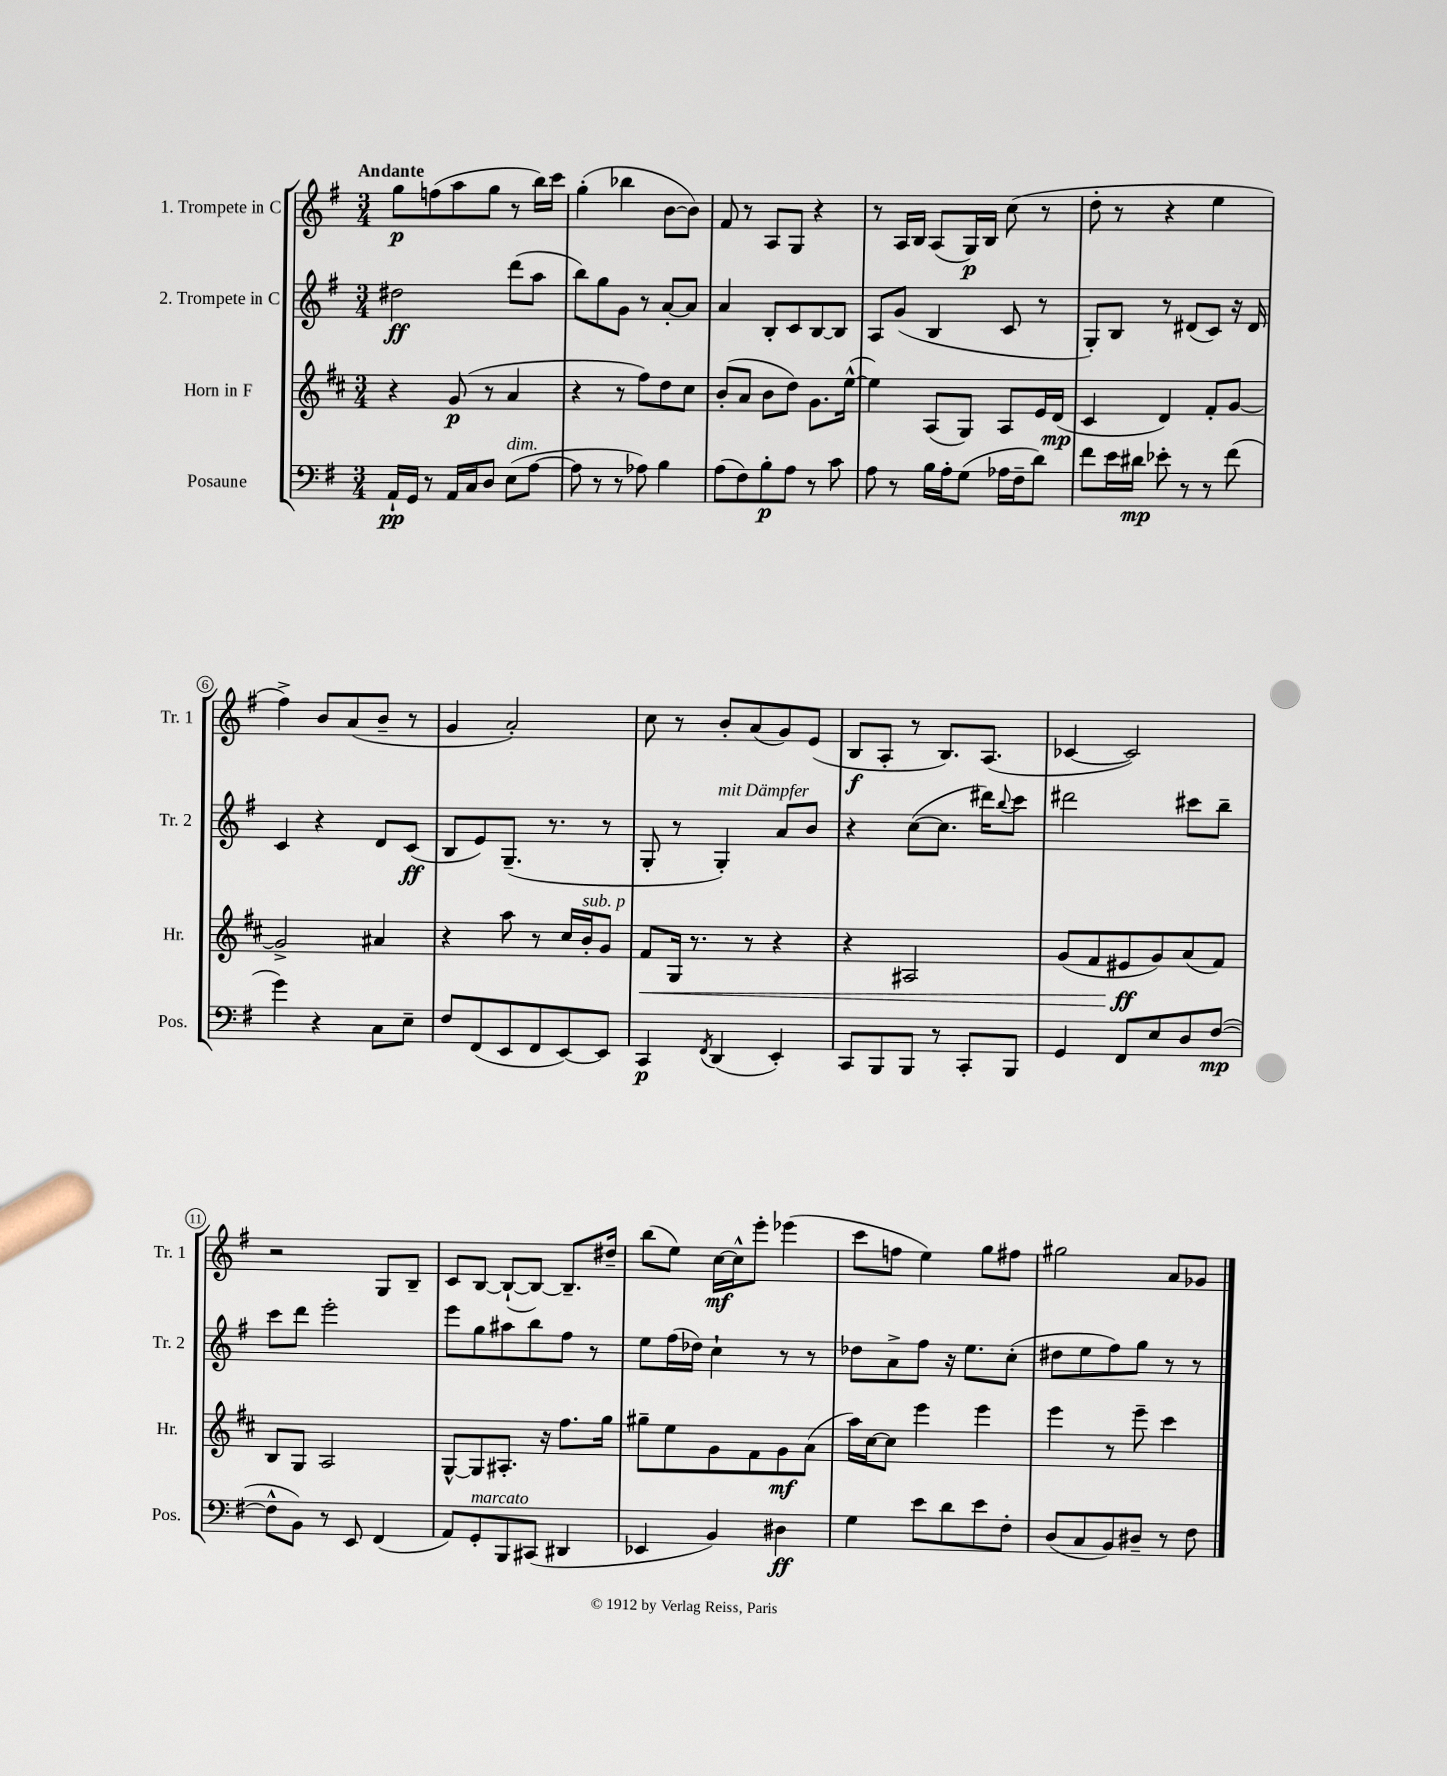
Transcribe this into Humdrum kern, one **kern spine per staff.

**kern	**kern	**kern	**kern
*staff4	*staff3	*staff2	*staff1
*clefF4	*clefG2	*clefG2	*clefG2
*k[f#]	*k[f#c#]	*k[f#]	*k[f#]
*M3/4	*M3/4	*M3/4	*M3/4
16AA`	4r	2dd#	8gg
16GG	.	.	.
8r	.	.	(8ff
16AA	(8g	.	8aa
16C	.	.	.
8D	8r	.	8gg
(8E	4a	(8ddd	8r
[8A	.	8aa	16bb)
.	.	.	16ccc
=	=	=	=
8A]	4r	8bb)	(4gg'
8r	.	8gg	.
8r	8r	8g	4bb-
8A-)	8ff#)	8r	.
4B	8dd	[8a'	[8b
.	8cc#	8a]	8b])
=	=	=	=
(8A	(8b'	4a	8f#
8F#)	8a	.	8r
8B'	8b	8B'	8A
8A	8dd)	8c	8G
8r	8.g	[8B	4r
8c	.	8B]	.
.	([16ee^^	.	.
=	=	=	=
8A	4ee])	8A	8r
8r	.	(8g	16A
.	.	.	16B
16B	(8A	4B	(8A
16A'	.	.	.
(8G	8G)	.	16G)
.	.	.	16B
16A-	8A	8c	(8cc
16F#~	.	.	.
8d)	16e	8r	8r
.	(16d	.	.
=	=	=	=
8f#	4c#	8G')	8dd'
16e	.	8B	8r
16d#	.	.	.
8e-'	4d)	8r	4r
8r	.	(8d#	.
8r	8f#'	8c)	4ee
(8f#	[8g	16r	.
.	.	16d#	.
=	=	=	=
4g)	2g^]	4c	4ff#^)
4r	.	4r	8b
.	.	.	(8a
8C	4a#	8d	8b~
8E~	.	(8c	8r
=	=	=	=
8F#	4r	8B	4g
(8FF#	.	8e)	.
8EE	8aa	(8.G~	2a')
8FF#	8r	.	.
.	.	8.r	.
[8EE)	16cc#	.	.
.	16b'	.	.
8EE]	8g	8r	.
=	=	=	=
4CC	8f#	8G'	8cc
.	16G	8r	8r
.	8.r	.	.
8qFF#	.	.	.
(4DD	.	4G')	8b'
.	8r	.	(8a
4EE')	4r	8a	8g)
.	.	8b	(8e
=	=	=	=
8CC	4r	4r	8B
8BBB	.	.	8A'
8BBB	2A#	([8cc	8r
8r	.	8.cc]	8.B)
8CC'	.	.	.
.	.	16ddd#)	(8.A
.	.	8qqbb	.
8BBB	.	8ccc	.
=	=	=	=
4GG	(8g	2ddd#	[4c-
.	8f#	.	.
8FF#	8e#	.	2c-])
8E	8g)	.	.
8D	(8a	8ccc#	.
([8F#	8f#)	8bb~	.
=	=	=	=
8F#^^]	8B	8ccc	2r
8BB)	8G	8ddd	.
8r	2A	2eee'	.
8EE	.	.	.
(4FF#	.	.	8G
.	.	.	8B~
=	=	=	=
8AA)	[8G^^	8eee	8c
8GG'	8G]	8gg	[8B
8BBB	8.A#'	8aa#	(8B`_
(8CC#	.	8bb	8B_)
.	16r	.	.
4DD#	8.ff#	8ff#	8.B~]
.	.	8r	.
.	16gg	.	16dd#~
=	=	=	=
4EE-	8gg#~	8ee	(8bb
.	8ee	(16ff#	8ee)
.	.	16dd-)	.
4BB)	8g	4cc`	[16cc
.	.	.	16cc^^]
.	8f#	.	8eee'
4D#	8g	8r	(4eee-
.	(8a	8r	.
=	=	=	=
4G	16aa)	8dd-	8ccc
.	[16cc#	.	.
.	8cc#]	8a^	8ff
8e	4eee	8ff#	4ee)
8d	.	16r	.
.	.	8.ee	.
8e	4eee	.	8gg
8F#'	.	(8cc'	8ff#
=	=	=	=
(8D	4eee	8dd#	2gg#
8C	.	8ee	.
8BB)	8r	8ff#)	.
8D#~	8eee~	8gg	.
8r	4ccc#	8r	8a
8F#	.	8r	8g-
==	==	==	==
*-	*-	*-	*-
